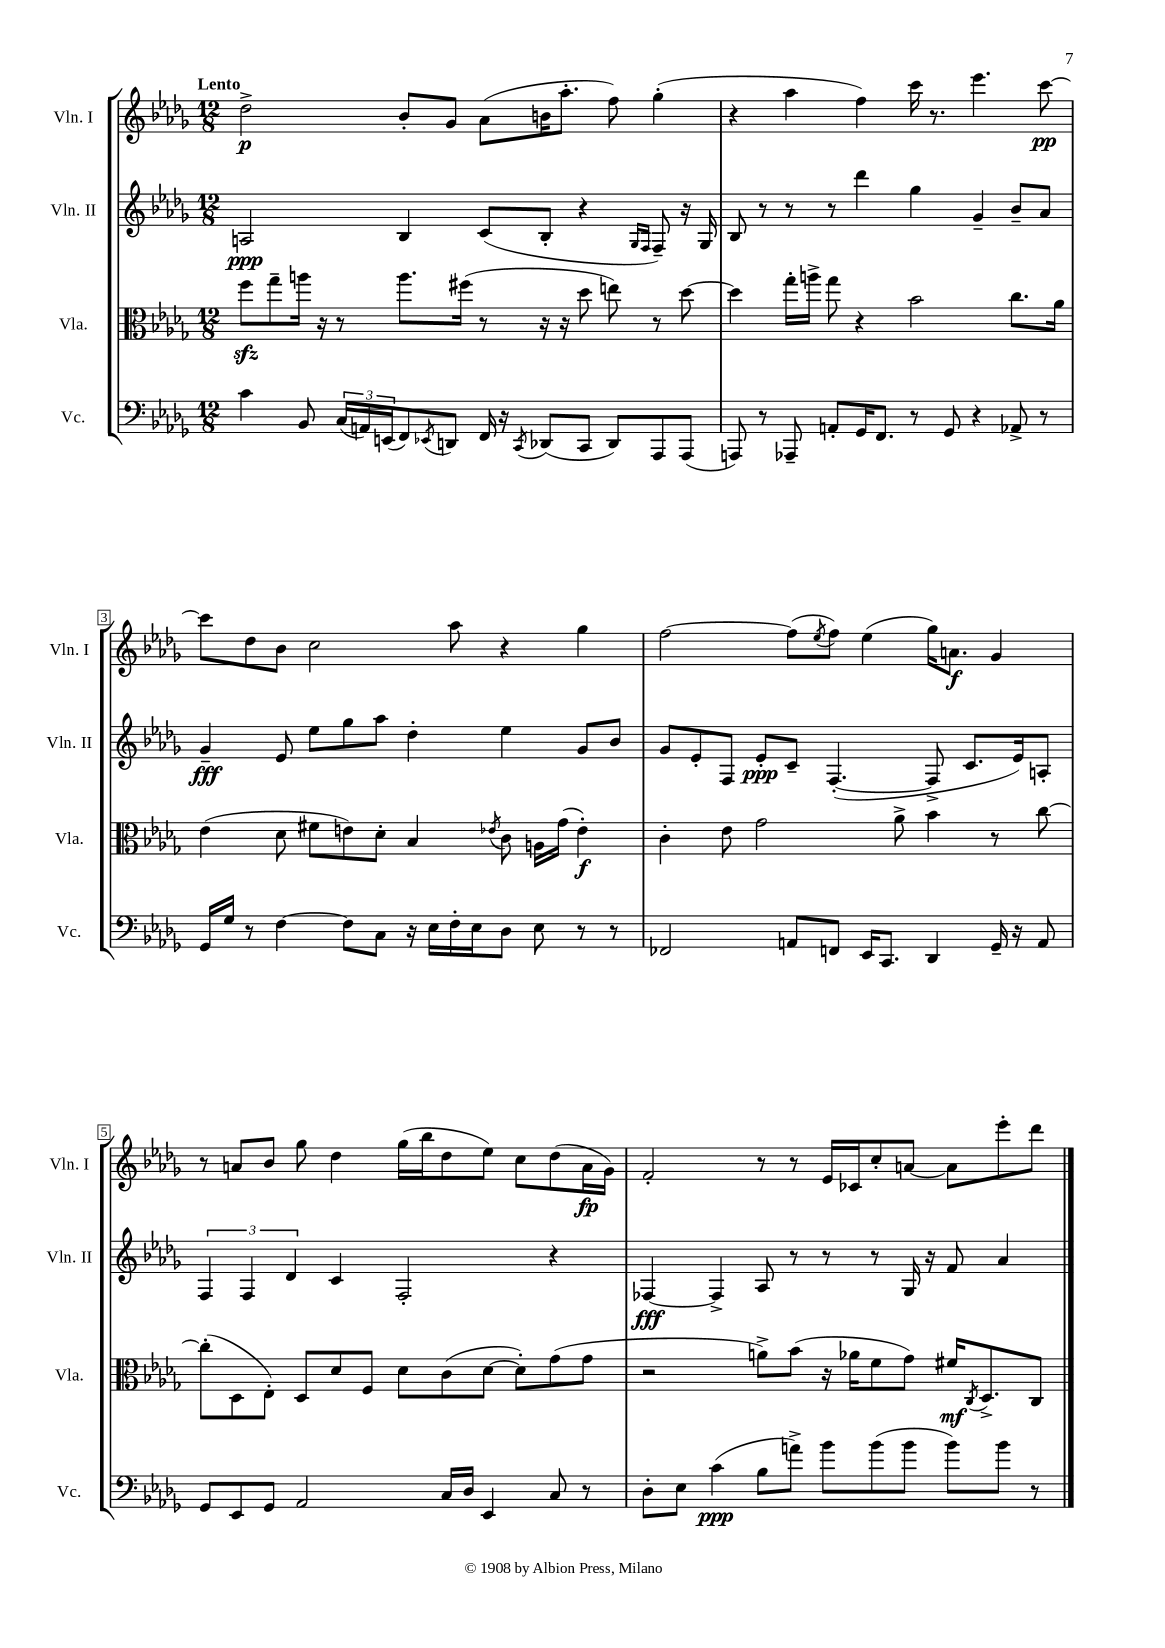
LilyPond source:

<<
\new StaffGroup <<
\new Staff = "s0" \with { instrumentName = "Vln. I" shortInstrumentName = "Vln. I" } {
    \clef treble \key des \major \numericTimeSignature \time 12/8 \tempo "Lento"
    des''2->\p bes'8-. ges'8 aes'8( b'16 aes''8.-. f''8) ges''4-.( |
    r4 aes''4 f''4) c'''16 r8. ees'''4. c'''8~\pp |
    c'''8 des''8 bes'8 c''2 aes''8 r4 ges''4 |
    f''2~ f''8( \acciaccatura { ees''8 } f''8) ees''4( ges''16) a'8.\f ges'4 |
    r8 a'8 bes'8 ges''8 des''4 ges''16( bes''16 des''8 ees''8) c''8 des''8( a'16\fp ges'16) |
    f'2-. r8 r8 ees'16 ces'16 c''8-. a'8~ a'8 ees'''8-. des'''8 \bar "|." |
}
\new Staff = "s1" \with { instrumentName = "Vln. II" shortInstrumentName = "Vln. II" } {
    \clef treble \key des \major \numericTimeSignature \time 12/8
    a2\ppp bes4 c'8( bes8-. r4 \grace { ges16 f16 } f8--) r16 ges16 |
    bes8 r8 r8 r8 des'''4 ges''4 ges'4-- bes'8-- aes'8 |
    ges'4--\fff ees'8 ees''8 ges''8 aes''8 des''4-. ees''4 ges'8 bes'8 |
    ges'8 ees'8-. f8 ees'8-.\ppp c'8-- f4.~-.( f8-> c'8. ees'16) a8-. |
    \tuplet 3/2 { f4 f4 des'4 } c'4 f2-. r4 |
    fes4~\fff fes4-> aes8 r8 r8 r8 ges16 r16 f'8 aes'4 \bar "|." |
}
\new Staff = "s2" \with { instrumentName = "Vla." shortInstrumentName = "Vla." } {
    \clef alto \key des \major \numericTimeSignature \time 12/8
    f''8\sfz ges''8-- a''16 r16 r8 a''8. fis''16( r8 r16 r16 des''8 e''8) r8 des''8~ |
    des''4 ges''16-. a''16-> ges''8 r4 bes'2 c''8. aes'16 |
    ees'4( des'8 fis'8 e'8) des'8-. bes4 \acciaccatura { ees'8 } c'8 a16 ges'16( ees'4-.\f) |
    c'4-. ees'8 ges'2 aes'8-> bes'4 r8 c''8~ |
    c''8-.( des8 ees8-.) des8 des'8 f8 des'8 c'8( des'8~ des'8-.) ges'8( ges'8 |
    r2 a'8->) bes'8( r16 aes'16 f'8 ges'8) fis'16\mf \acciaccatura { c8 } des8.-> c8 \bar "|." |
}
\new Staff = "s3" \with { instrumentName = "Vc." shortInstrumentName = "Vc." } {
    \clef bass \key des \major \numericTimeSignature \time 12/8
    c'4 bes,8 \tuplet 3/2 { c16( a,16) e,16( } f,8) \acciaccatura { ees,8 } d,8 f,16 r16 \acciaccatura { c,8 } des,8( c,8 des,8) aes,,8 aes,,8( |
    a,,8) r8 aes,,8-- a,8-. ges,16 f,8. r8 ges,8 r4 aes,8-> r8 |
    ges,16 ges16 r8 f4~ f8 c8 r16 ees16 f16-. ees16 des8 ees8 r8 r8 |
    fes,2 a,8 f,8 ees,16 c,8. des,4 ges,16-- r16 a,8 |
    ges,8 ees,8 ges,8 aes,2 c16 des16 ees,4 c8 r8 |
    des8-. ees8 c'4\ppp( bes8 a'8->) bes'8 bes'8( bes'8 bes'8) bes'8 r8 \bar "|." |
}
>>
>>
\layout { \context { \Score \override BarNumber.stencil = #(make-stencil-boxer 0.1 0.3 ly:text-interface::print) } }
